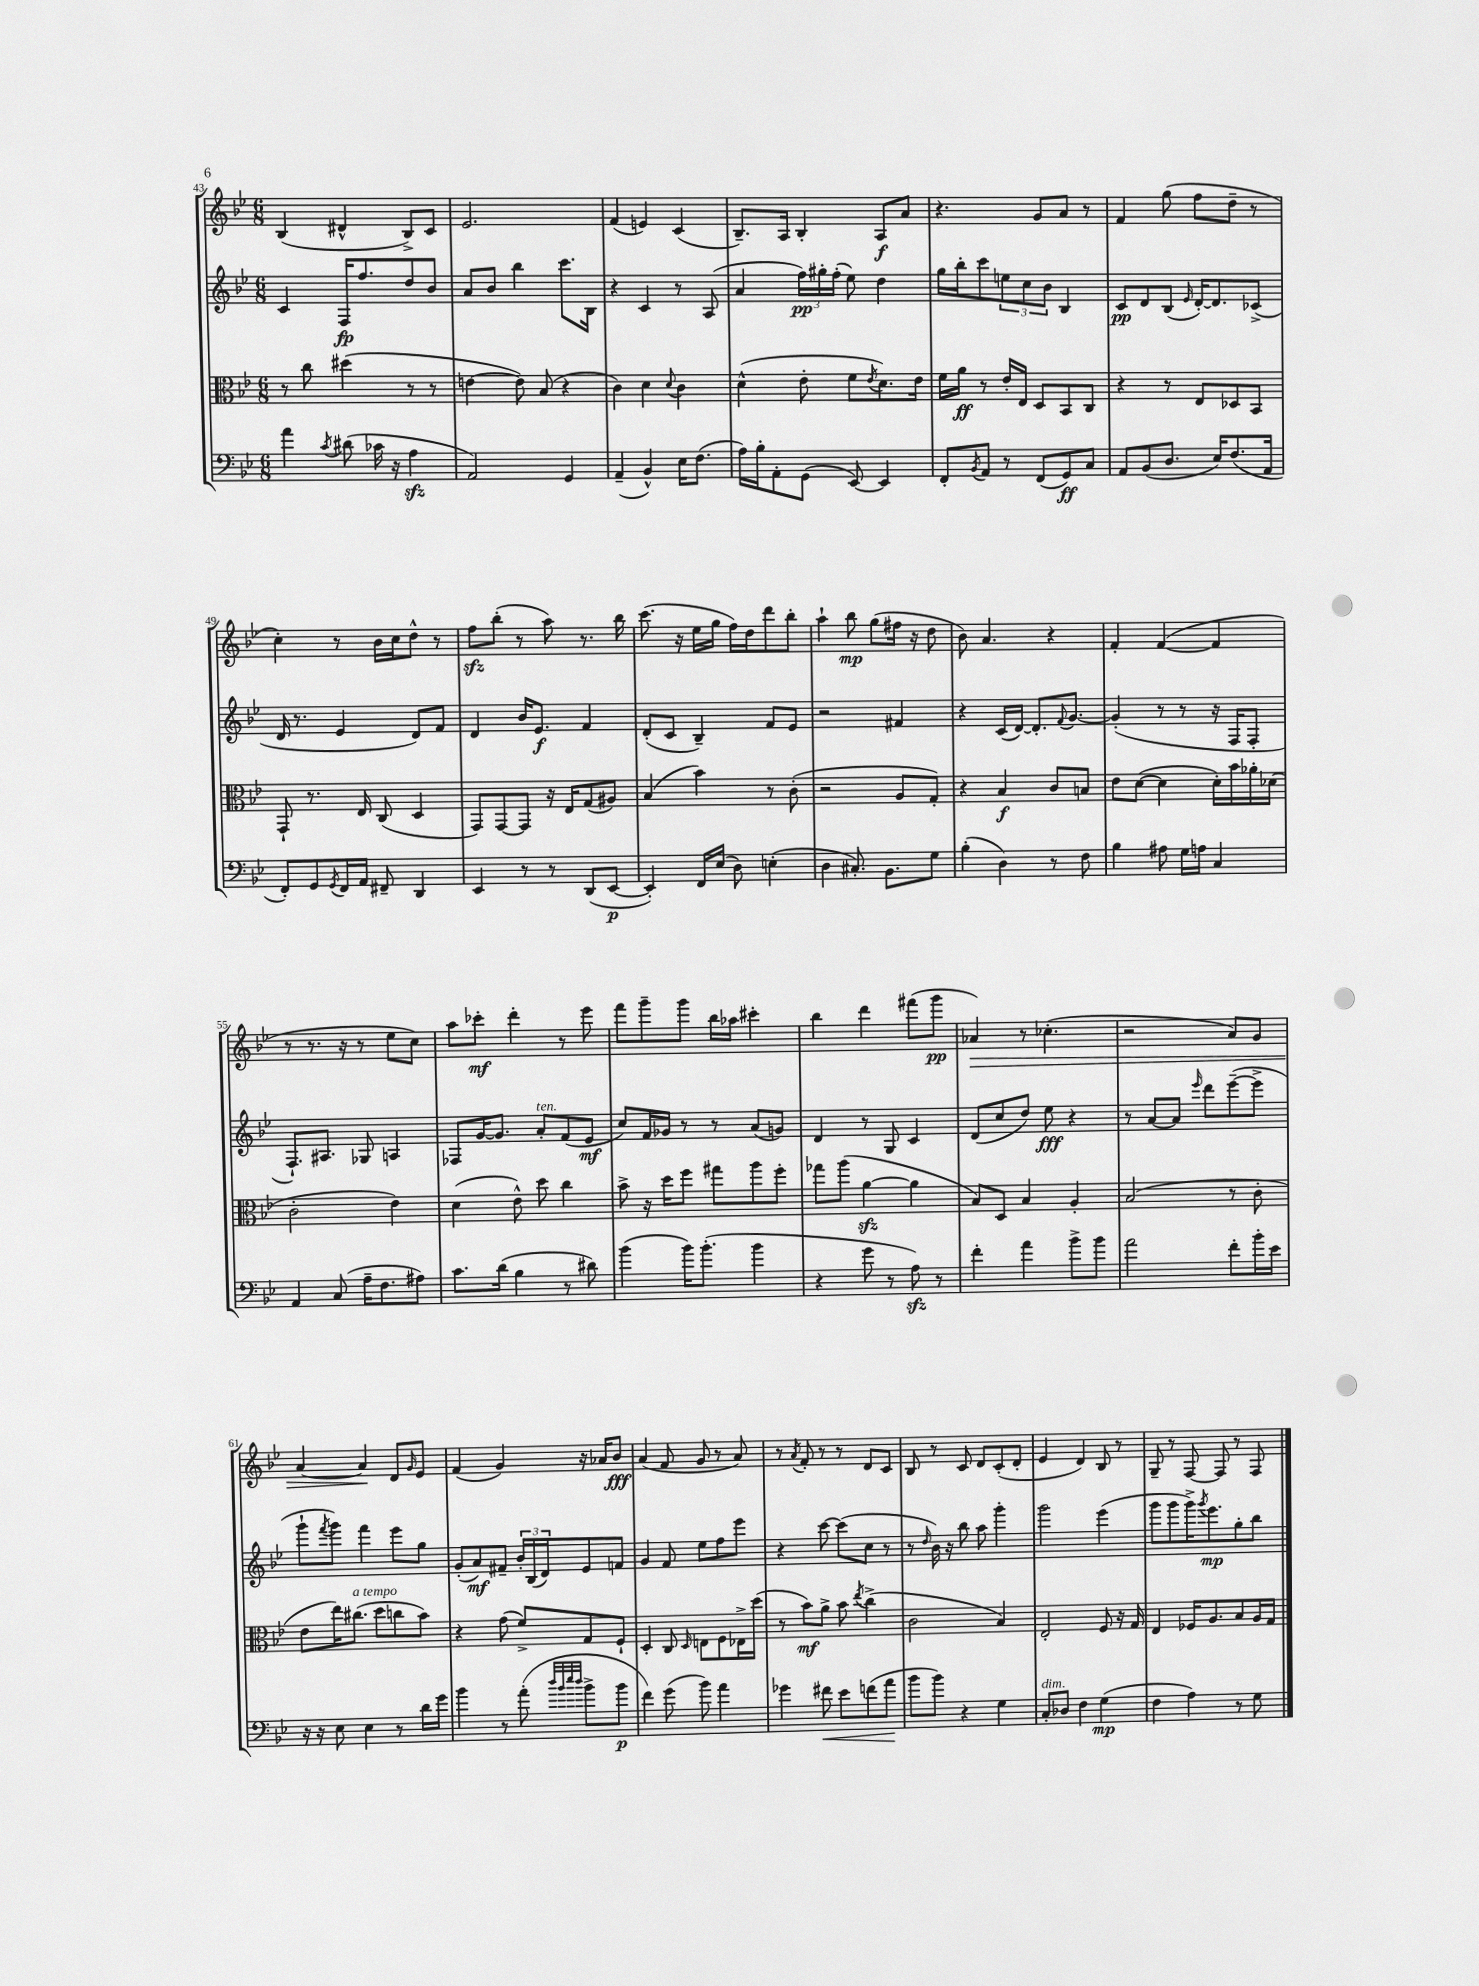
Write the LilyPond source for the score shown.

<<
\new StaffGroup <<
\new Staff = "s0" {
    \clef treble \key bes \major \numericTimeSignature \time 6/8
    bes4( dis'4-^ bes8->) c'8 |
    ees'2. |
    f'4( e'4) c'4( |
    bes8.--) a16 bes4-. a8\f a'8 |
    r4. g'8 a'8 r8 |
    f'4 g''8( f''8 d''8-- r8 |
    c''4-.) r8 bes'16 c''16 d''8-^ r8 |
    f''8\sfz bes''8-.( r8 a''8) r8. bes''16 |
    c'''8.( r16 ees''16 g''16 f''16) d''16 d'''8 bes''8-. |
    a''4-! bes''8\mp g''8( fis''16 r16 d''8 |
    bes'8) a'4. r4 |
    f'4-. f'4~( f'4 |
    r8 r8. r16 r8 ees''8 c''8) |
    a''8 ces'''8-.\mf d'''4-. r8 ees'''8 |
    f'''8 g'''8-- g'''8 bes''16 aes''16 cis'''4-. |
    bes''4 d'''4 fis'''8( g'''8\pp |
    aes'4\>) r8 ces''4.-.( |
    r2 a'8) g'8 |
    a'4~ a'4\! d'8 \grace { g'16 } ees'8 |
    f'4( g'4) r16 aes'16 bes'8\fff |
    a'4( f'8 g'8 r8 a'8) |
    r8 \acciaccatura { a'8 } f'8-. r8 r8 d'8 c'8 |
    bes8 r8 c'8 d'8 c'8-.( d'8-. |
    ees'4 d'4) bes8 r8 |
    g8-- r8 f8~ f8 r8 f8 \bar "|." |
}
\new Staff = "s1" {
    \clef treble \key bes \major \numericTimeSignature \time 6/8
    c'4 f16\fp f''8. d''8 bes'8 |
    a'8 bes'8 bes''4 c'''8. bes16 |
    r4 c'4 r8 a8( |
    a'4 \tuplet 3/2 { f''16\pp) gis''16-. f''16-.( } ees''8) d''4 |
    g''16 bes''16-. c'''8 \tuplet 3/2 { e''8 c''8 bes'8 } bes4 |
    c'8\pp d'8 bes8( \grace { ees'16 } d'16~-.) d'8. ces'8->( |
    d'16 r8. ees'4 d'8) f'8 |
    d'4 bes'16 ees'8.\f f'4 |
    d'8-.( c'8 bes4--) f'8 ees'8 |
    r2 fis'4 |
    r4 c'16( d'16~) d'8.-. \appoggiatura { f'8 } g'8.~ |
    g'4-.( r8 r8 r16 f16 f8-. |
    f8.-!) ais8. ges8 a4 |
    fes8 g'16~ g'8. a'8-.^\markup { \italic "ten." } f'8( ees'8\mf |
    c''8) f'16 ges'16 r8 r8 a'8( g'8) |
    d'4 r8 g8 c'4 |
    d'8( c''8 d''8) ees''8\fff r4 |
    r8 a'8~ a'8 \grace { ees'''16 } d'''8 ees'''8~--( ees'''8-> |
    g'''8-! \acciaccatura { f'''8 } g'''8) f'''4 ees'''8 g''8 |
    g'8-.( a'8\mf) fis'8-- \tuplet 3/2 { bes'16-. bes16( d'16) } ees'8 f'8 |
    g'4 f'8 ees''8 f''8 ees'''8 |
    r4 c'''8~ c'''8( c''8 r8 |
    r8 \grace { d''16 } bes'16) r16 bes''8 a''8 g'''4-. |
    g'''2 ees'''4( |
    g'''8 g'''8 g'''16->) \acciaccatura { g'''8 } ees'''8.\mp g''8-. bes''8 \bar "|." |
}
\new Staff = "s2" {
    \clef alto \key bes \major \numericTimeSignature \time 6/8
    r8 c''8 dis''4( r8 r8 |
    e'4~ e'8) bes8( r4 |
    c'4) d'4 \appoggiatura { d'8 } c'4 |
    d'4-^( ees'8-. f'8 \acciaccatura { ees'8 } d'8.) ees'16 |
    f'16 a'16\ff r8 ees'16-. ees16 d8 bes,8 c8 |
    r4 r8 ees8 des8 bes,8 |
    g,8-! r8. ees16 c8( d4 |
    g,8) g,8~ g,8 r16 ees16 g8( ais8) |
    bes4( bes'4) r8 c'8-.( |
    r2 a8 g8-.) |
    r4 bes4\f c'8 b8 |
    ees'8 d'8~( d'4 d'16-.) bes'16 aes'16-. des'16( |
    c'2-. ees'4) |
    d'4( ees'8-^) d''8 c''4 |
    bes'8-> r16 d''16 f''8 gis''8 a''8 f''8-. |
    ges''8 a''8( a'4~\sfz a'4 |
    bes8) d8 bes4 a4-. |
    bes2( r8 c'8-. |
    ees'8 ees''16) cis''8.^\markup { \italic "a tempo" }( d''8 c''8 bes'8) |
    r4 g'8( f'8->) g8 f8-! |
    d4-. c8 \grace { d16 } e8 f8 ees16-> d''16( |
    r8 bes'8\mf) a'8-> bes'8 \acciaccatura { ees''8 } c''4->( |
    c'2 bes4) |
    ees2-. f8 r16 g16 |
    ees4 fes16 a8. bes8 a16 g16 \bar "|." |
}
\new Staff = "s3" {
    \clef bass \key bes \major \numericTimeSignature \time 6/8
    a'4 \acciaccatura { c'8 } dis'8( ces'16 r16 a4\sfz |
    a,2) g,4 |
    a,4--( bes,4-^) ees16 f8.( |
    a16) bes16-. a,8-. g,8( ees,8~) ees,4 |
    f,8-. \acciaccatura { bes,8 } a,8 r8 f,8( g,8\ff) c8 |
    a,8 bes,8( d8. ees16) f8.( a,16 |
    f,8-.) g,8 \acciaccatura { g,8 } f,16 a,16 fis,8-- d,4 |
    ees,4 r8 r8 d,8( ees,8~\p |
    ees,4-.) f,16 ees16( d8) e4-.( |
    d4 cis8.-.) bes,8. g8 |
    bes4-.( d4) r8 f8 |
    bes4 ais8 g16 a16 c4 |
    a,4 c8( a16-- f8. ais8) |
    c'8. d'16( bes4 r8 dis'8) |
    bes'4( bes'16) bes'8.-.( bes'4 |
    r4 g'8 r8 a8\sfz) r8 |
    f'4-. a'4 bes'8-> bes'8 |
    a'2 f'8-. bes'16-. ees'16 |
    r16 r16 ees8 ees4 r8 d'16 g'16 |
    bes'4 r8 a'8-.( \grace { d''32 bes'32 ees''32 d''32 } bes'8-> bes'8\p |
    f'4) g'8( bes'8) a'4 |
    ges'4 fis'8\< ees'8 f'8( a'8\! |
    bes'8 bes'8) r4 g4 |
    c8-.^\markup { \italic "dim." } des8 f4 g4\mp( |
    f4 a4) r8 g8 \bar "|." |
}
>>
>>
\layout { \context { \Score currentBarNumber = #43 } }
